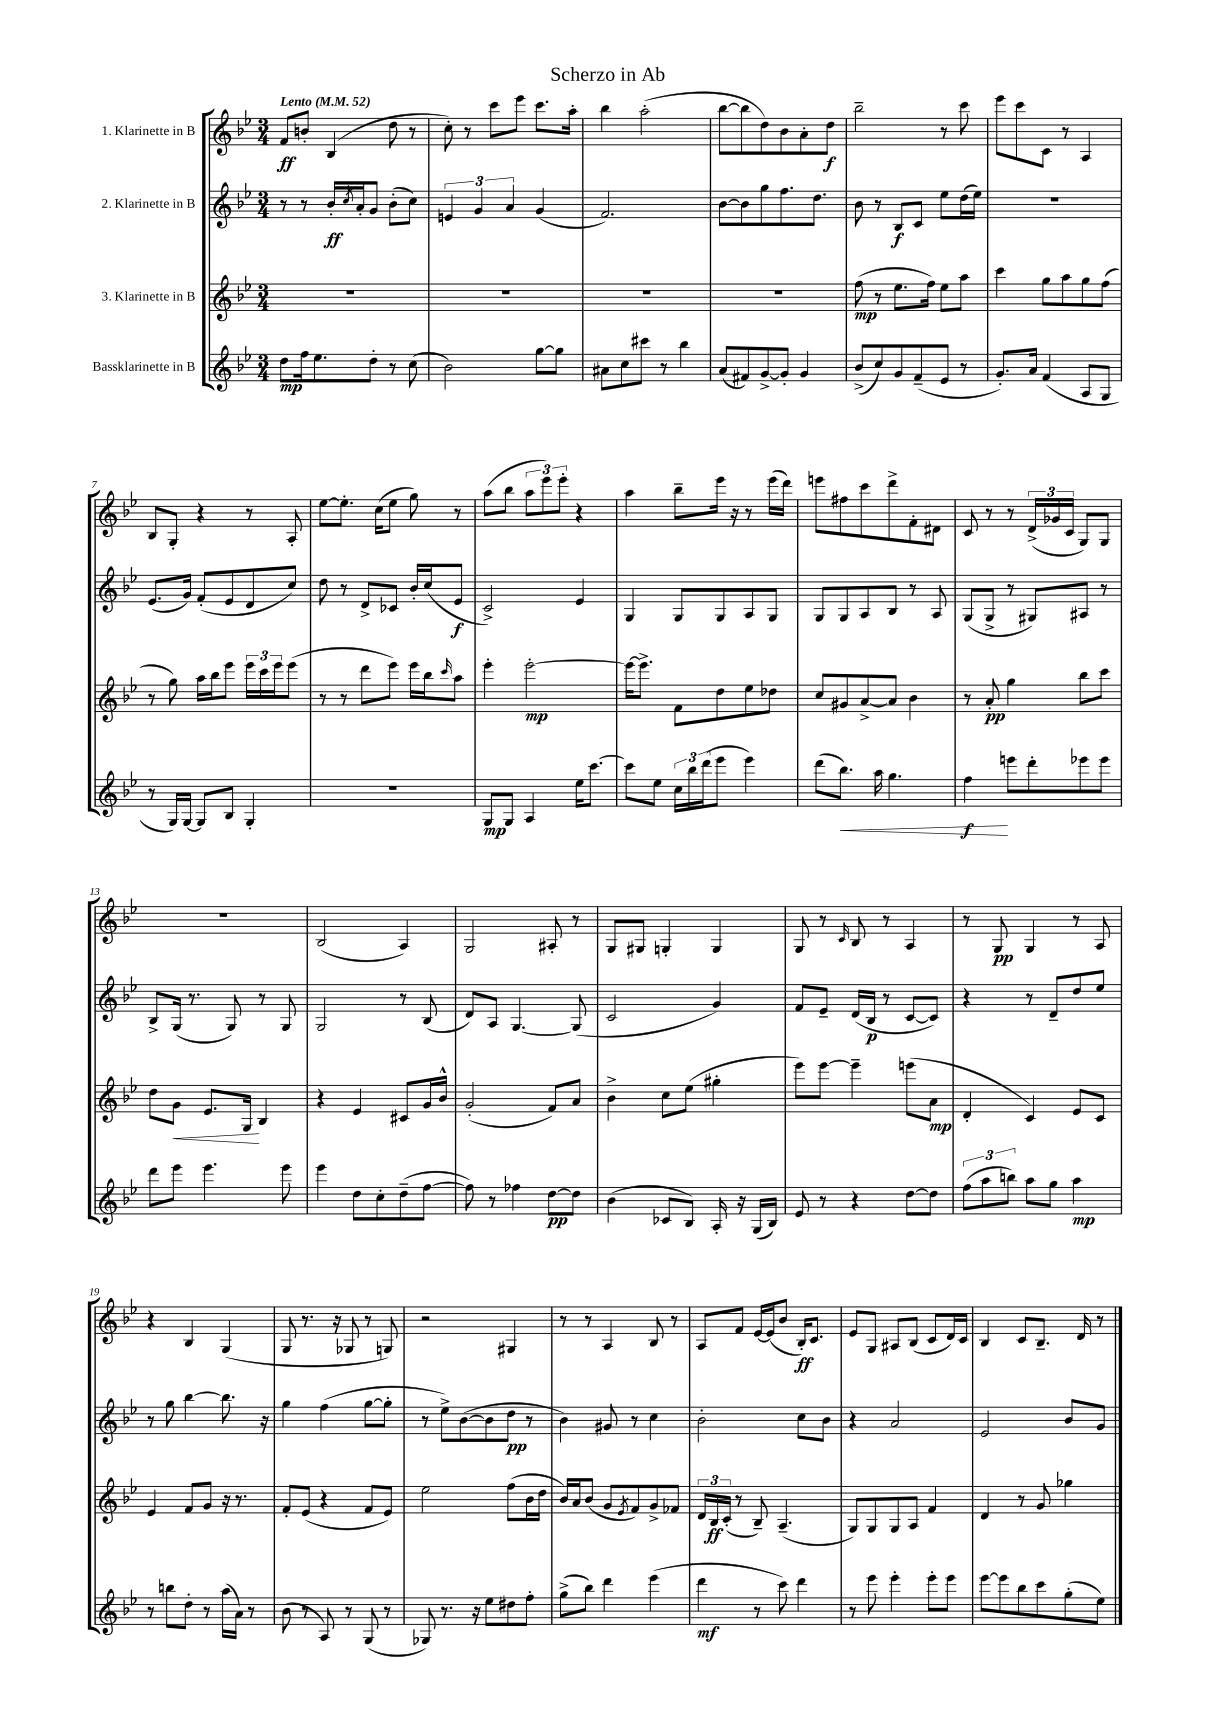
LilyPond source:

\header { title = "Scherzo in Ab" }
<<
\new StaffGroup <<
\new Staff = "s0" \with { instrumentName = "1. Klarinette in B" } {
    \clef treble \key bes \major \numericTimeSignature \time 3/4 \tempo "Lento" 4 = 52
    f'8\ff b'8-. bes4( d''8 r8 |
    c''8-.) r8 c'''8 ees'''8 c'''8. a''16-. |
    bes''4 a''2-.( |
    bes''8~ bes''8 d''8) bes'8 a'8-. d''8\f |
    bes''2-- r8 c'''8 |
    ees'''8 c'''8 c'8 r8 a4 |
    bes8 g8-. r4 r8 a8-. |
    ees''8~ ees''8.-. c''16( ees''8 g''8) r8 |
    a''8( bes''8 \tuplet 3/2 { a''8 ees'''8) ees'''8-. } r4 |
    a''4 bes''8-- ees'''16 r16 r8 ees'''16( d'''16) |
    e'''8 fis''8 c'''8 d'''8-> f'8-. dis'8 |
    c'8 r8 r8 \tuplet 3/2 { d'16->( ges'16 c'16 } g8) g8 |
    R2. |
    bes2( a4) |
    g2 ais8-. r8 |
    g8 gis8 g4-. g4 |
    g8 r8 \grace { c'16 } bes8 r8 a4 |
    r8 g8\pp g4 r8 a8 |
    r4 bes4 g4( |
    g8 r8. r16 ges8 r8 g8) |
    r2 gis4 |
    r8 r8 a4 bes8 r8 |
    a8 f'8 ees'16~ ees'16( bes'8 bes16-.\ff) c'8. |
    ees'8 g8 ais8 bes8( c'8 d'16) c'16 |
    bes4 c'8 bes8.-- d'16 r8 \bar "|." |
}
\new Staff = "s1" \with { instrumentName = "2. Klarinette in B" } {
    \clef treble \key bes \major \numericTimeSignature \time 3/4
    r8 r8 bes'16-.\ff \acciaccatura { c''8 } a'16-. g'8 bes'8-.( c''8) |
    \tuplet 3/2 { e'4 g'4 a'4 } g'4( |
    f'2.) |
    bes'8~ bes'8 g''8 f''8. d''8. |
    bes'8 r8 bes8\f c'8 ees''8 d''16( ees''16) |
    R2. |
    ees'8.( g'16) f'8-.( ees'8 d'8 c''8) |
    d''8 r8 d'8-> ces'8 bes'16-. c''16( ees'8\f |
    c'2->) ees'4 |
    g4 g8 g8 a8 g8 |
    g8 g8 a8 bes8 r8 a8 |
    g8( g8-> r8 gis8) ais8 r8 |
    bes8-> g16( r8. g8) r8 g8 |
    g2 r8 bes8( |
    d'8) a8 g4.~ g8( |
    c'2 g'4) |
    f'8 ees'8-- d'16( bes16\p r8 c'8~ c'8) |
    r4 r8 d'8-- d''8 ees''8 |
    r8 g''8 bes''4~ bes''8. r16 |
    g''4 f''4( g''8~ g''8-. |
    r8 ees''8->) bes'8~( bes'8 d''8\pp r8 |
    bes'4) gis'8 r8 c''4 |
    bes'2-. c''8 bes'8 |
    r4 a'2 |
    ees'2 bes'8 g'8 \bar "|." |
}
\new Staff = "s2" \with { instrumentName = "3. Klarinette in B" } {
    \clef treble \key bes \major \numericTimeSignature \time 3/4
    R2. |
    R2. |
    R2. |
    R2. |
    f''8\mp( r8 ees''8. f''16) ees''8 a''8 |
    c'''4 g''8 a''8 g''8 f''8( |
    r8 g''8) a''16 bes''16 ees'''8 \tuplet 3/2 { ees'''16 c'''16 ees'''16 } ees'''8( |
    r8 r8 d'''8 ees'''8) ees'''16 bes''16 \grace { c'''16 } a''8 |
    ees'''4-. ees'''2~-.\mp |
    ees'''16~ ees'''8.-> f'8 d''8 ees''8 des''8 |
    c''8 gis'8 a'8~-> a'8 bes'4 |
    r8 a'8-.\pp g''4 bes''8 c'''8 |
    d''8 g'8\< ees'8. g16\! bes4 |
    r4 ees'4 cis'8 g'16 bes'16-^ |
    g'2-.( f'8) a'8 |
    bes'4-> c''8 ees''8( gis''4-. |
    ees'''8) ees'''8~ ees'''4-- e'''8( a'8\mp |
    d'4-. c'4) ees'8 c'8 |
    ees'4 f'8 g'8 r16 r8. |
    f'8-. ees'8( r4 f'8 ees'8) |
    ees''2 f''8( bes'16 d''16 |
    bes'16) a'16 bes'8( g'8 \acciaccatura { ees'8 } f'8) g'8-> fes'8 |
    \tuplet 3/2 { d'16 bes16\ff c'16-.( } r8 bes8--) a4.--( |
    g8) g8 g8 a8 f'4 |
    d'4 r8 g'8 ges''4 \bar "|." |
}
\new Staff = "s3" \with { instrumentName = "Bassklarinette in B" } {
    \clef treble \key bes \major \numericTimeSignature \time 3/4
    d''8\mp f''16 ees''8. d''8-. r8 c''8( |
    bes'2) g''8~ g''8 |
    ais'8 c''8 cis'''8 r8 bes''4 |
    a'8( fis'8) g'8~-> g'8-. g'4 |
    bes'8->( c''8) g'8 f'8--( ees'8 r8 |
    g'8.-.) a'16 f'4( a8 g8 |
    r8 g16) g16~ g8 bes8 g4-. |
    R2. |
    g8\mp g8 a4 ees''16 c'''8.~ |
    c'''8 ees''8 \tuplet 3/2 { c''16 bes''16 d'''16( } ees'''8 ees'''4) |
    d'''8( bes''8.\<) a''16 g''4. |
    f''4\f\! e'''8 d'''8-. ees'''8 ees'''8 |
    d'''8 ees'''8 ees'''4. ees'''8 |
    ees'''4 d''8 c''8-. d''8--( f''8~ |
    f''8) r8 fes''4 d''8~\pp d''8 |
    bes'4( ces'8 bes8) a16-. r16 g16( bes16) |
    ees'8 r8 r4 d''8~ d''8 |
    \tuplet 3/2 { f''8( a''8 b''8) } a''8 g''8 a''4\mp |
    r8 b''8 d''8-. r8 a''16( a'16) r8 |
    bes'8( r8 a8) r8 g8( r8 |
    ges8) r8. r16 ees''8 dis''8 f''8-. |
    g''8->( bes''8) d'''4 ees'''4( |
    d'''4\mf r8 c'''8) d'''4 |
    r8 ees'''8 ees'''4-. ees'''8-. ees'''8 |
    ees'''8~ ees'''8 bes''8 c'''8 g''8-.( ees''8) \bar "|." |
}
>>
>>
